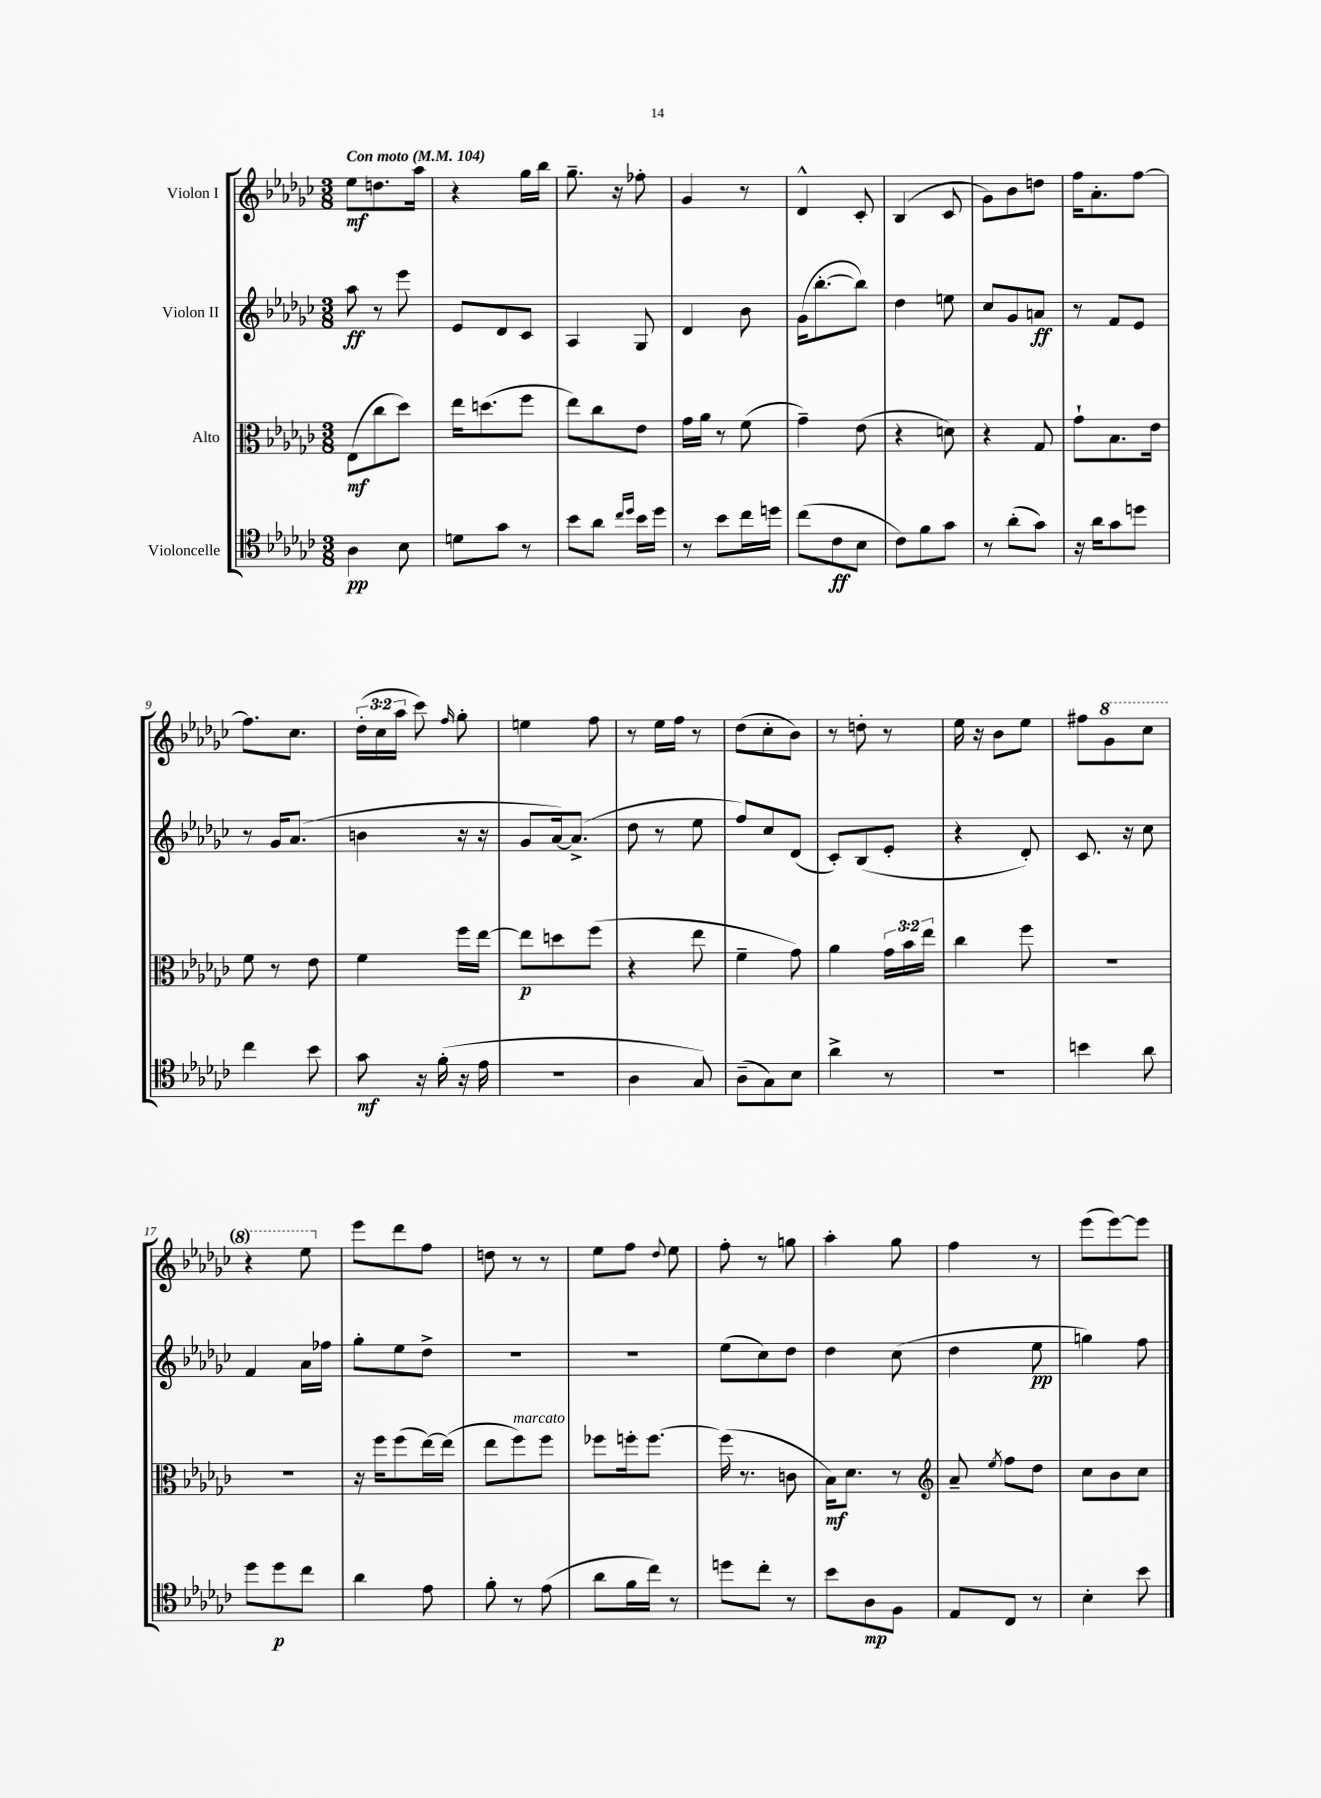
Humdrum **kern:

**kern	**kern	**kern	**kern
*staff4	*staff3	*staff2	*staff1
*clefC4	*clefC3	*clefG2	*clefG2
*k[b-e-a-d-g-c-]	*k[b-e-a-d-g-c-]	*k[b-e-a-d-g-c-]	*k[b-e-a-d-g-c-]
*M3/8	*M3/8	*M3/8	*M3/8
*MM104	*MM104	*MM104	*MM104
4A-	(8E-	8aa-	8ee-
.	8cc-	8r	8.dd
8B-	8dd-)	8eee-	.
.	.	.	16aa-
=	=	=	=
8d	16ee-	8e-	4r
.	(8.dd	.	.
8g-	.	8d-	.
8r	8ff	8c-	16gg-
.	.	.	16bb-
=	=	=	=
8b-	8ee-)	4A-	8.gg-~
8a-	8cc-	.	.
.	.	.	16r
16qqcc-	.	.	.
16qqdd-	.	.	.
16b-	8e-	8G-	8ff-'
16dd-	.	.	.
=	=	=	=
8r	16g-	4d-	4g-
.	16a-	.	.
8b-	8r	.	.
16cc-	(8f	8b-	8r
16dd	.	.	.
=	=	=	=
(8cc-	4g-~)	(16g-	4d-^^
.	.	[8.bb-'	.
8c-	.	.	.
8B-	(8e-	8bb-])	8c-'
=	=	=	=
8c-)	4r	4dd-	(4B-
8f	.	.	.
8g-	8d)	8ee	8c-
=	=	=	=
8r	4r	8cc-	8g-)
(8a-'	.	8g-	8b-
8g-)	8G-	8a	8dd
=	=	=	=
16r	8g-`	8r	16ff
16a-	.	.	8.a-'
8g-	8.B-	8f	.
8dd	.	8e-	[8ff
.	16e-	.	.
=	=	=	=
4cc-	8f	8r	8.ff]
.	8r	16g-	.
.	.	(8.a-	8.cc-
8b-	8e-	.	.
=	=	=	=
8g-	4f	4b	(24dd-'
.	.	.	24cc-
.	.	.	24aa-
16r	.	.	8ccc-)
(16f'	.	.	.
.	.	.	16qqff
16r	16ff	16r	8gg-'
16e-	[16ee-	16r	.
=	=	=	=
4.r	8ee-]	8g-	4ee
.	8dd	[16a-)	.
.	.	(8.a-^]	.
.	(8ff	.	8ff
=	=	=	=
4A-	4r	8dd-	8r
.	.	8r	16ee-
.	.	.	16ff
8G-)	8ee-	8ee-	8r
=	=	=	=
(8A-~	4f~	8ff)	(8dd-
8G-)	.	8cc-	8cc-'
8B-	8g-)	(8d-	8b-)
=	=	=	=
4a-^	4a-	8c-')	8r
.	.	(8B-	8dd'
8r	24g-	8e-'	8r
.	24b-	.	.
.	24ee-	.	.
=	=	=	=
4.r	4cc-	4r	16ee-
.	.	.	16r
.	.	.	8b-
.	8ff	8d-')	8ee-
=	=	=	=
4b	4.r	8.c-	8ff#
.	.	.	8gg-
.	.	16r	.
8a-	.	8cc-	8ccc-
=	=	=	=
8dd-	4.r	4f	4r
8dd-	.	.	.
8cc-	.	16a-	8eee-
.	.	16ff-	.
=	=	=	=
4a-	16r	8gg-'	8eee-
.	16ff	.	.
.	(8ff	8ee-	8ddd-
8e-	[16ee-)	8dd-^	8ff
.	(16ee-]	.	.
=	=	=	=
8f'	8ee-	4.r	8dd
8r	8ff)	.	8r
(8e-	8ff	.	8r
=	=	=	=
8a-	8ff-	4.r	8ee-
16f	16ff'	.	8ff
16cc-)	[8.ff	.	.
.	.	.	8qqdd-
8r	.	.	8ee-
=	=	=	=
8dd	(16ff]	(8ee-	8ff'
.	8.r	.	.
8cc-'	.	8cc-)	8r
8r	8c	8dd-	8gg
=	=	=	=
8b-	16B-)	4dd-	4aa-'
.	8.d-	.	.
8A-	.	.	.
8F	8r	(8cc-	8gg-
=	=	=	=
*	*clefG2	*	*
8E-	8a-~	4dd-	4ff
.	8qee-	.	.
8C-	8ff	.	.
8r	8dd-	8ee-	8r
=	=	=	=
4B-'	8cc-	4gg)	(8eee-
.	8b-	.	[8eee-)
8b-	8cc-	8ff	8eee-]
==	==	==	==
*-	*-	*-	*-
